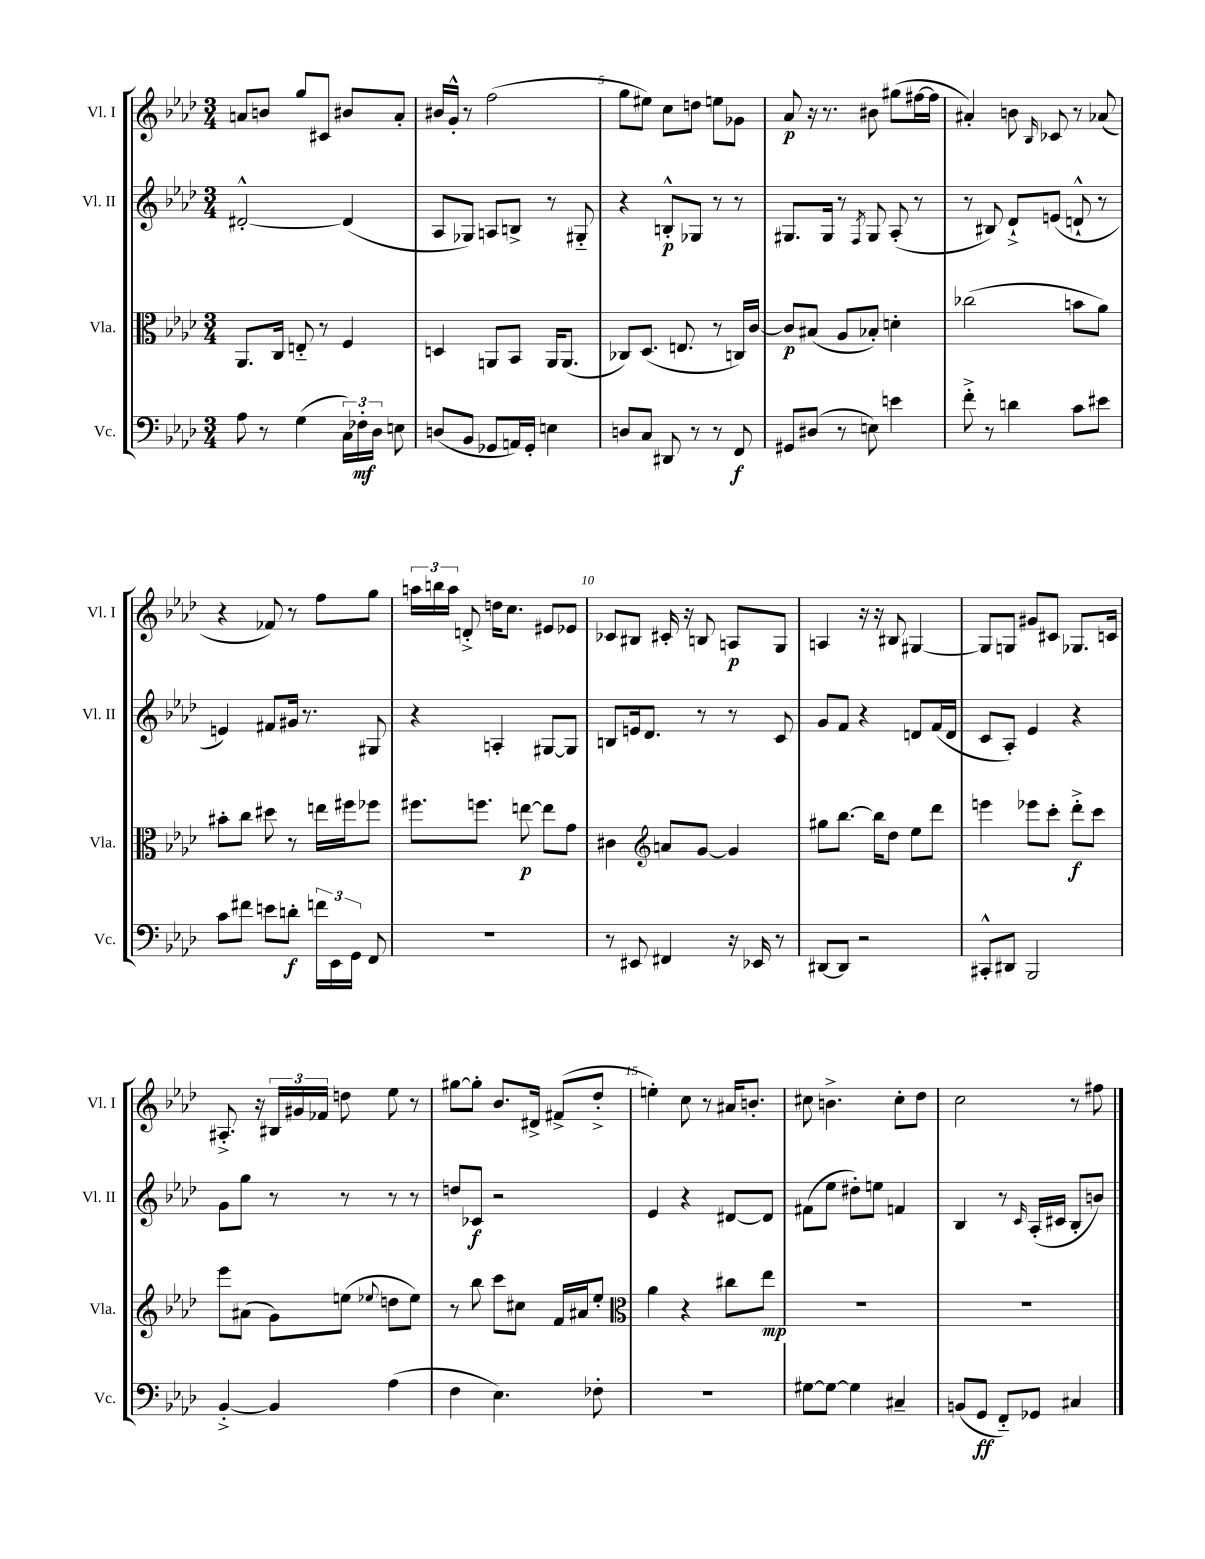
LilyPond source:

<<
\new StaffGroup <<
\new Staff = "s0" \with { instrumentName = "Vl. I" shortInstrumentName = "Vl. I" } {
    \clef treble \key aes \major \numericTimeSignature \time 3/4
    \autoBeamOff a'8[ b'8] g''8[ cis'8] bis'8[ a'8]-. |
    bis'16[ g'16]-.-^ r8 f''2( |
    g''8[ eis''8]) c''8[ d''8] e''8[ ges'8] |
    aes'8\p r16 r8. bis'8 gis''8[( fis''16~ fis''16] |
    ais'4-.) b'8 \grace { bes16 } ces'8 r8 aes'8( |
    r4 fes'8) r8 f''8[ g''8] |
    \tuplet 3/2 { a''16[ b''16 a''16] } d'8-.-> d''16[ c''8.] eis'8[ ees'8] |
    ces'8[ bis8] cis'16-. r16 b8 a8[\p g8] |
    a4 r16 r16 bis8 gis4~ |
    gis8[ g8] gis'8[ cis'8] ges8.[ c'16] |
    ais8.-.-> r16 \tuplet 3/2 { bis16[ gis'16 fes'16] } d''8 ees''8 r8 |
    gis''8[~ gis''8]-. bes'8.[ dis'16]-> fis'8[->( des''8]-.-> |
    e''4-.) c''8 r8 ais'16[ b'8.]-. |
    cis''8 b'4.-> cis''8[-. des''8] |
    c''2 r8 fis''8 \bar "|." |
}
\new Staff = "s1" \with { instrumentName = "Vl. II" shortInstrumentName = "Vl. II" } {
    \clef treble \key aes \major \numericTimeSignature \time 3/4
    \autoBeamOff dis'2~-.-^ dis'4( |
    aes8[ ges8]) a8[ b8]-> r8 gis8-_ |
    r4 b8[-.-^\p ges8] r8 r8 |
    gis8.[ gis16] r8 \acciaccatura { f8 } gis8 aes8-.( r8 |
    r8 bis8) des'8[-!-> e'8]( d'8-!-^ r8 |
    e'4) fis'8[ gis'16] r8. gis8 |
    r4 a4-. gis8[~ gis8] |
    b8[ e'16 des'8.] r8 r8 c'8 |
    g'8[ f'8] r4 d'8[ f'16( d'16] |
    c'8[ aes8]-.) ees'4 r4 |
    g'8[ g''8] r8 r8 r8 r8 |
    d''8[ ces'8]\f r2 |
    ees'4 r4 dis'8[~ dis'8] |
    fis'8[( ees''8] dis''8[-.) e''8] f'4 |
    bes4 r8 \grace { c'16 } aes16[-.( cis'16] bes8[-. b'8]) \bar "|." |
}
\new Staff = "s2" \with { instrumentName = "Vla." shortInstrumentName = "Vla." } {
    \clef alto \key aes \major \numericTimeSignature \time 3/4
    \autoBeamOff aes,8.[ c16] e8-_ r8 f4 |
    d4 a,8[ bes,8] a,16[ a,8.]( |
    ces8[) des8.]( e8. r8 c16[) c'16]~ |
    c'8[\p bis8]( aes8[ bes8]-.) d'4-. |
    ces''2( b'8[ aes'8]) |
    bis'8[-. c''8] dis''8 r8 e''16[ fis''16 fes''8] |
    fis''8.[ f''8.] e''8~\p e''8[ g'8] |
    cis'4 \clef treble a'8[ g'8]~ g'4 |
    gis''8[ bes''8.]~ bes''16[ des''8] ees''8[ des'''8] |
    e'''4 ees'''8[ c'''8]-. des'''8[-.->\f c'''8] |
    ees'''8[ ais'8]( g'8[) e''8]( \appoggiatura { ees''8 } d''8[ ees''8]) |
    r8 bes''8 c'''8[ cis''8] f'16[ ais'16 ees''8]-. |
    \clef alto aes'4 r4 cis''8[ ees''8]\mp |
    R2. |
    R2. \bar "|." |
}
\new Staff = "s3" \with { instrumentName = "Vc." shortInstrumentName = "Vc." } {
    \clef bass \key aes \major \numericTimeSignature \time 3/4
    \autoBeamOff aes8 r8 g4( \tuplet 3/2 { c16[) fes16-.\mf des16] } e8 |
    d8[( bes,8] ges,8[ a,16) ges,16]-. e4 |
    d8[ c8] dis,8 r8 r8 f,8\f |
    gis,8[ dis8]( r8 e8) e'4 |
    f'8-.-> r8 d'4 c'8[ eis'8] |
    c'8[ fis'8] e'8[ d'8]-.\f \tuplet 3/2 { f'16[ ees,16 g,16] } f,8 |
    R2. |
    r8 eis,8 fis,4 r16 ees,16 r8 |
    dis,8[~ dis,8] r2 |
    cis,8[-.-^ dis,8] bes,,2 |
    bes,4~-.-> bes,4 aes4( |
    f4 ees4.) fes8-. |
    R2. |
    gis8[~ gis8]~ gis4 cis4-- |
    b,8[( g,8]\ff f,8[-_) ges,8] cis4 \bar "|." |
}
>>
>>
\layout { \context { \Score currentBarNumber = #3 \override BarNumber.break-visibility = ##(#f #t #t) barNumberVisibility = #(every-nth-bar-number-visible 5) } }
